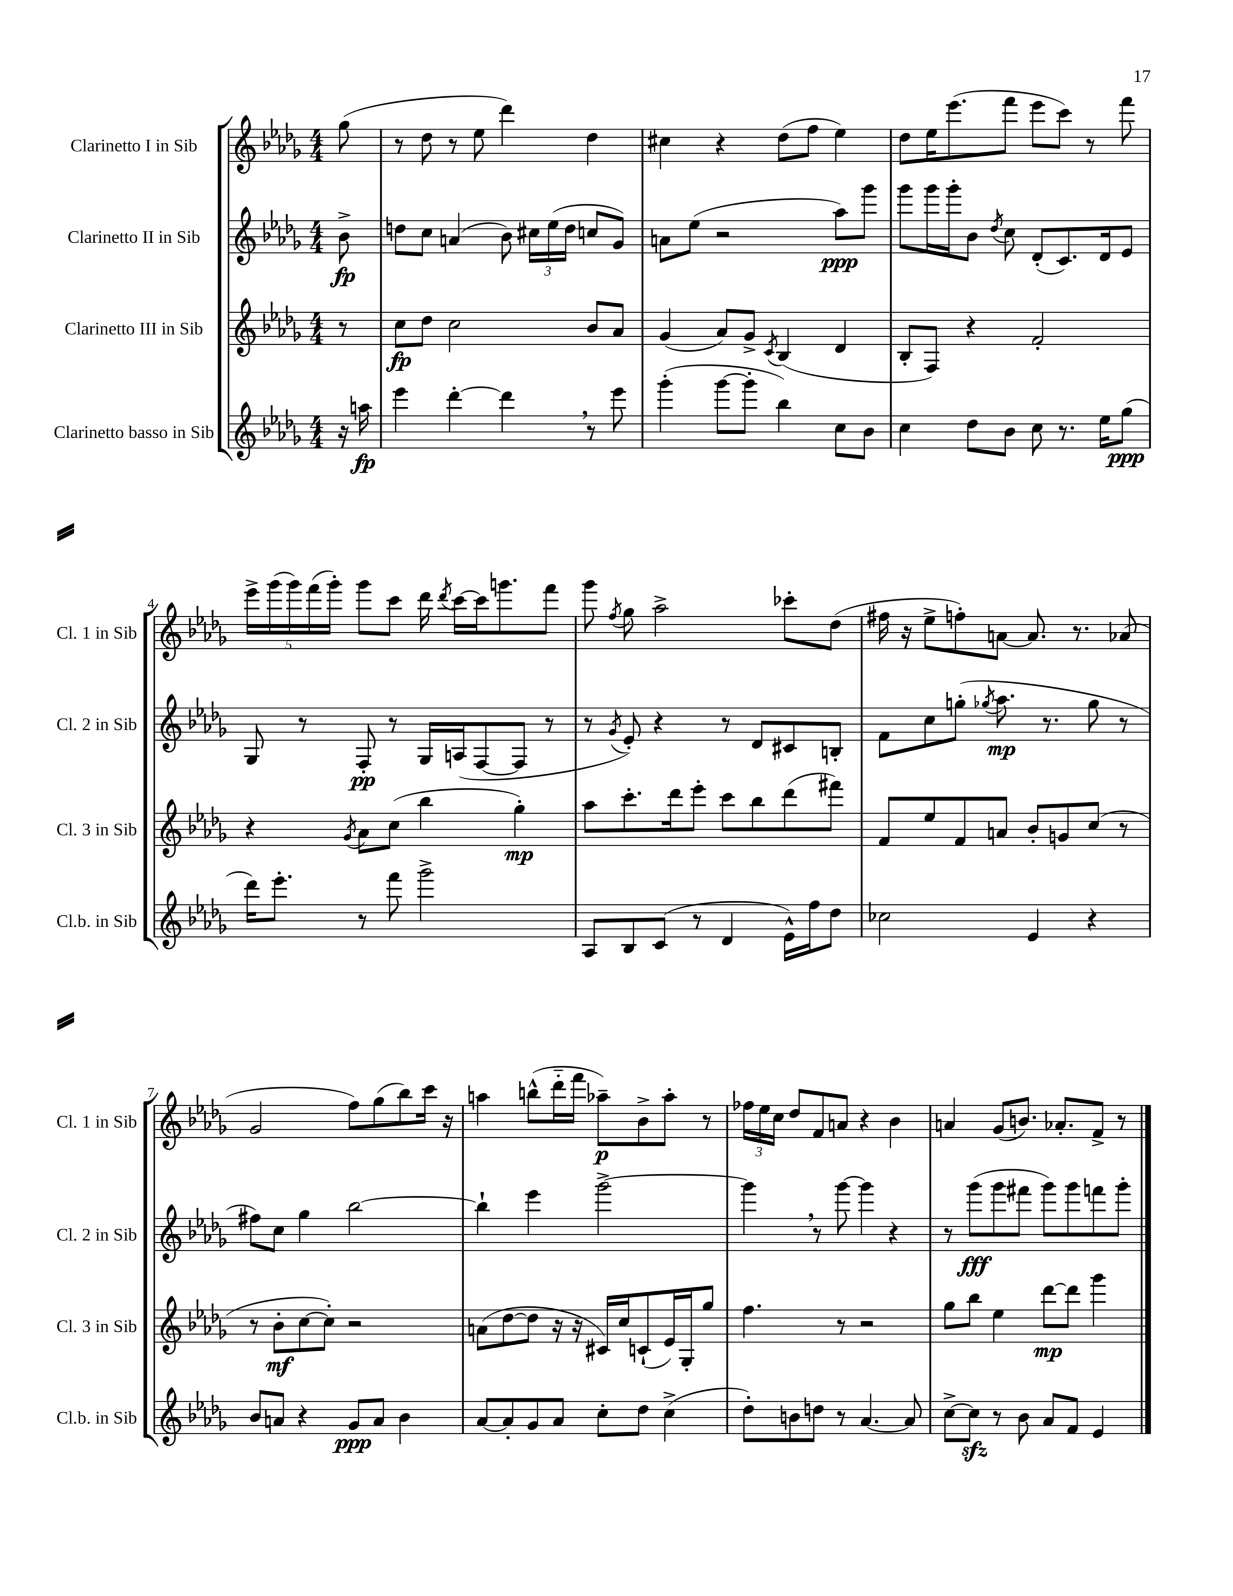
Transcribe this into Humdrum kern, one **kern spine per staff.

**kern	**kern	**kern	**kern
*staff4	*staff3	*staff2	*staff1
*clefG2	*clefG2	*clefG2	*clefG2
*k[b-e-a-d-g-]	*k[b-e-a-d-g-]	*k[b-e-a-d-g-]	*k[b-e-a-d-g-]
*M4/4	*M4/4	*M4/4	*M4/4
16r	8r	8b-^\	(8gg-\
16aa\	.	.	.
=	=	=	=
4eee-\	8cc\L	8dd\L	8r
.	8dd-\J	8cc\J	8dd-\
[4ddd-'\	2cc\	(4a/	8r
.	.	.	8ee-\
4ddd-\]	.	8b-\)	4ddd-\)
.	.	24cc#\LL	.
.	.	(24ee-\	.
.	.	24dd\JJ	.
8r	8b-/L	8cc/L	4dd-\
8eee-\	8a-/J	8g-/J)	.
=	=	=	=
(4ggg-'\	(4g-/	8a\L	4cc#\
.	.	(8ee-\J	.
[8ggg-\L	8a-/L)	2r	4r
8ggg-'\]J	8g-^/J	.	.
.	8qc/	.	.
4bb-\)	(4B-/	.	(8dd-\L
.	.	.	8ff\J
8cc\L	4d-/	8aa-\L)	4ee-\)
8b-\J	.	8ggg-\J	.
=	=	=	=
4cc\	8B-'/L	8ggg-\L	8dd-\L
.	8F/J)	16ggg-\L	16ee-\K
.	.	16ggg-'\J	(8.eee-\
8dd-\L	4r	8b-\J	.
.	.	8qdd-/	.
8b-\J	.	8cc\	8fff\J
8cc\	2f'/	(8d-'/L	8eee-\L
8.r	.	8.c/)	8ccc\J)
.	.	.	8r
16ee-\LK	.	16d-/k	.
(8gg-\J	.	8e-/J	8fff\
=	=	=	=
16ddd-\LK)	4r	8G-/	20eee-^\LL
.	.	.	(20ggg-\
8.eee-'\J	.	.	.
.	.	.	20ggg-\)
.	.	8r	.
.	.	.	(20fff\
.	.	.	20ggg-'\JJ)
.	8qg-/	.	.
8r	8a-\L	8F'/	8ggg-\L
8fff\	(8cc\J	8r	8ccc\J
2ggg-^\	4bb-\	16G-/LL	16ddd-\
.	.	.	8qddd-/
.	.	(16A/J	[16ccc\LL
.	.	[8F/	16ccc\]J
.	.	.	8.ggg\
.	4gg-'\)	8F/]J	.
.	.	8r	8fff\J
=	=	=	=
8A-/L	8aa-\L	8r	8ggg-\
.	.	8qg-/	8qff/
8B-/	8.ccc'\	8e-'/)	8gg-\
(8c/J	.	4r	2aa-^\
.	16ddd-\k	.	.
8r	8eee-'\J	.	.
4d-/	8ccc\L	8r	.
.	8bb-\	8d-/L	.
16e-^^\LL)	(8ddd-\	8c#/	8ccc-'\L
16ff\J	.	.	.
8dd-\J	8fff#\J)	8B'/J	(8dd-\J
=	=	=	=
2cc-\	8f/L	8f\L	16ff#\
.	.	.	16r
.	8ee-/	8cc\	8ee-^\L
.	8f/	(8gg'\J	8ff'\)
.	.	8qgg-/	.
.	8a/J	8.aa-\	[8a\J
4e-/	8b-'/L	.	8.a/]
.	.	8.r	.
.	8g/	.	.
.	.	.	8.r
4r	(8cc/J	8gg-\	.
.	8r	8r	(8a-/
=	=	=	=
8b-/L	8r	8ff#\L)	2g-/
8a/J	8b-'\L	8cc\J	.
4r	[8cc\	4gg-\	.
.	8cc'\]J)	.	.
8g-/L	2r	[2bb-\	8ff\L)
8a/J	.	.	(8gg-\
4b-\	.	.	8bb-\)
.	.	.	16ccc\Jk
.	.	.	16r
=	=	=	=
[8a-/L	(8a\L	4bb-`\]	4aa\
8a-'/]	[8dd-\	.	.
8g-/	8dd-\]J	4eee-\	(8bb^^\L
8a-/J	16r	.	16ddd-'~\L
.	16r	.	16fff\JJ
8cc'\L	16c#/LL)	[2ggg-^\	8aa-~\L)
.	16cc/J	.	.
8dd-\J	(8c`/	.	8b-^\
(4cc^\	16e-/L)	.	8aa-'\J
.	16G-'/J	.	.
.	8gg-/J	.	8r
=	=	=	=
8dd-'\L)	4.ff\	4ggg-\]	24ff-\LL
.	.	.	24ee-\
.	.	.	24cc\JJ
8b\	.	.	8dd-/L
8dd\J	.	8r	8f/
8r	8r	[8ggg-\	8a/J
[4.a-/	2r	4ggg-\]	4r
.	.	4r	4b-\
8a-/]	.	.	.
=	=	=	=
[8cc^\L	8gg-\L	8r	4a/
8cc\]J	8bb-\J	(8ggg-\L	.
8r	4ee-\	8ggg-\	(8g-/L
8b-\	.	8fff#\J	8.b/J)
8a-/L	[8ddd-\L	8ggg-\L)	.
.	.	.	8.a-'/L
8f/J	8ddd-\]J	8ggg-\	.
4e-/	4ggg-\	8fff\	8f^/J
.	.	8ggg-'\J	8r
==	==	==	==
*-	*-	*-	*-
